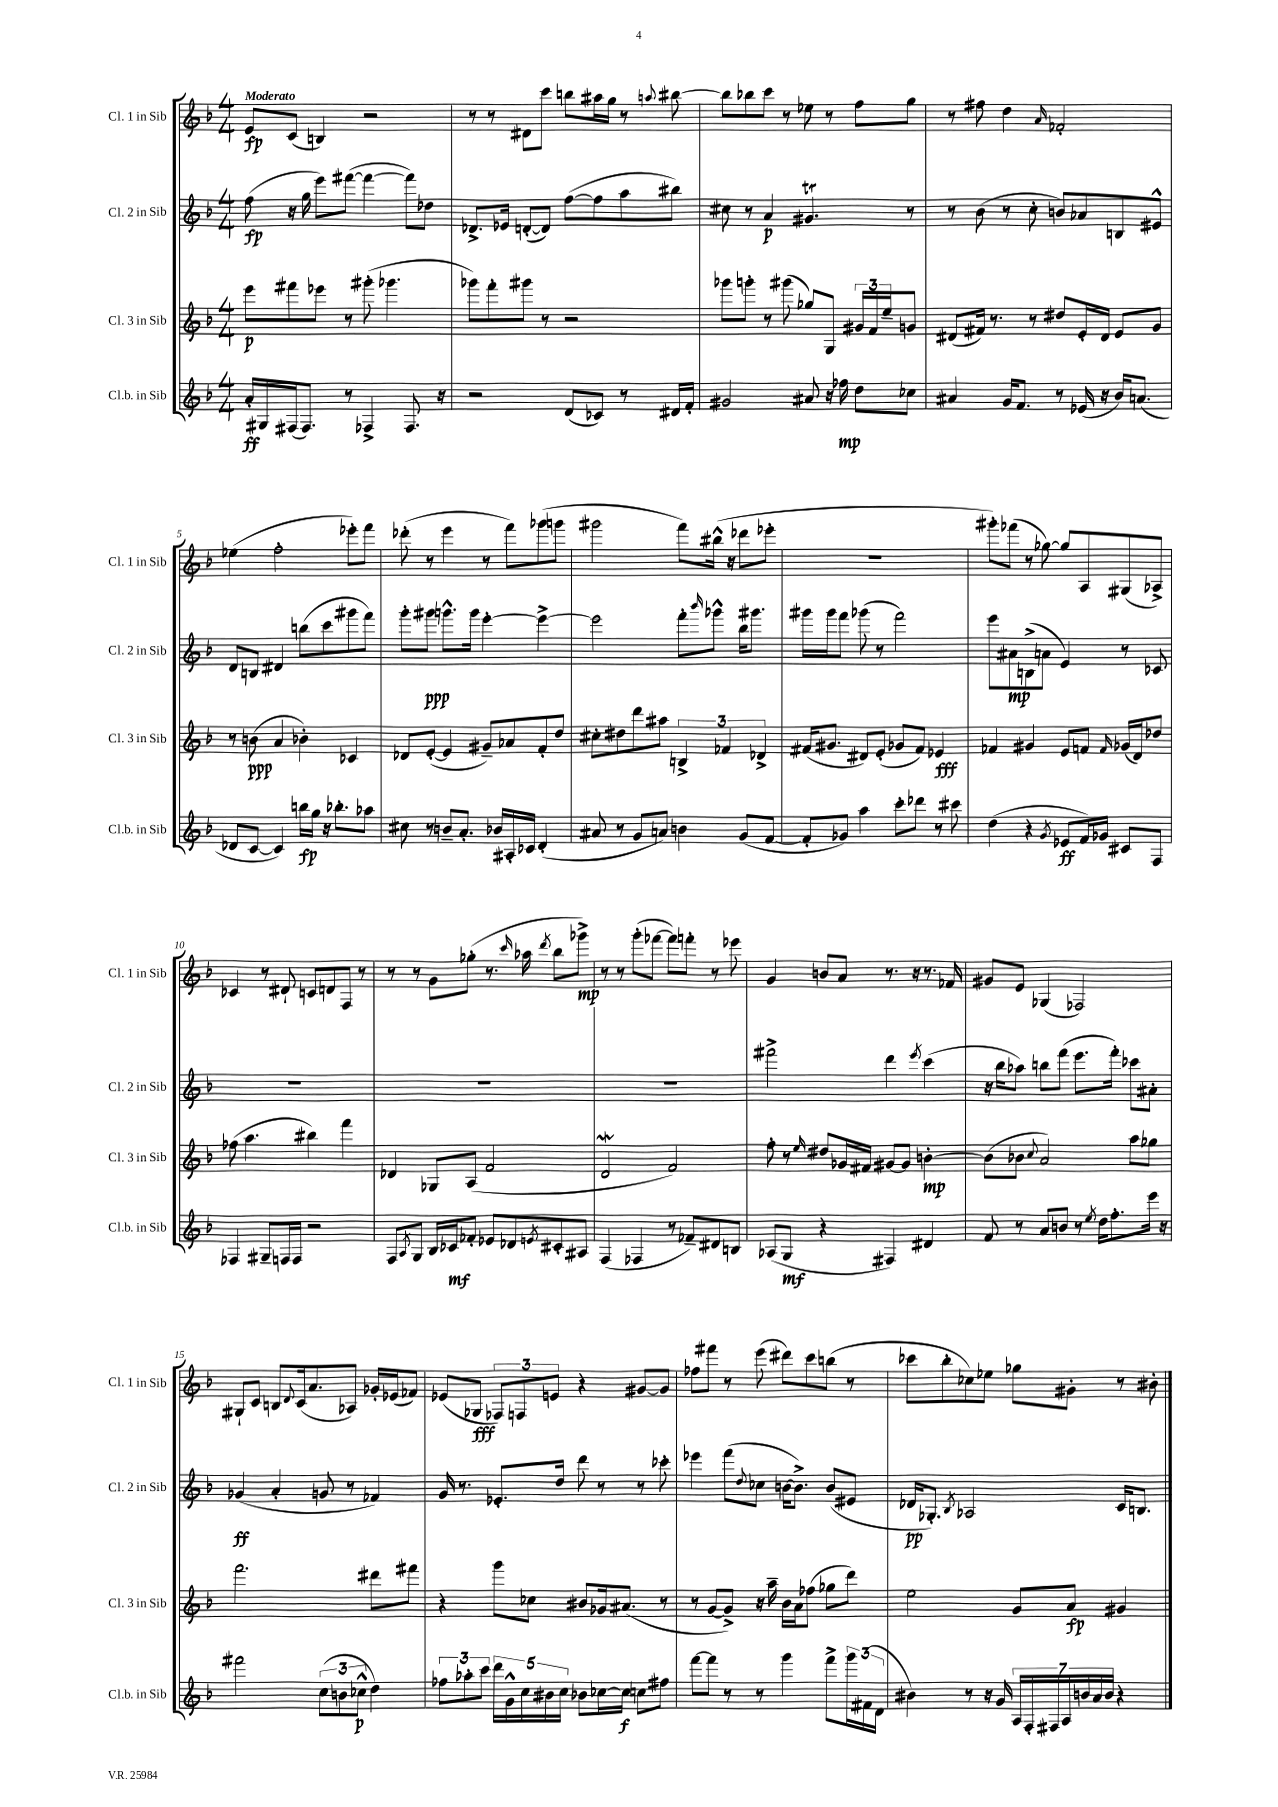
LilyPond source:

<<
\new StaffGroup <<
\new Staff = "s0" \with { instrumentName = "Cl. 1 in Sib" shortInstrumentName = "Cl. 1 in Sib" } {
    \clef treble \key f \major \numericTimeSignature \time 4/4 \tempo "Moderato"
    e'8\fp c'8( b4) r2 |
    r8 r8 dis'8 c'''8 b''8 ais''16 g''16 r8 \appoggiatura { a''8 } bis''8~ |
    bis''8 bes''8 c'''8 r8 ees''8 r8 f''8 g''8 |
    r8 fis''8 d''4 \grace { a'16 } fes'2-. |
    ees''4( f''2-. ees'''8-.) f'''8 |
    des'''8-.( r8 e'''4 r8 f'''8) ges'''8( g'''8 |
    gis'''2 f'''8) bis''16-^( r16 des'''8 ees'''8-. |
    R1 |
    gis'''8-.) fes'''8( r8 ges''8~) ges''8 a8 gis8( aes8->) |
    ces'4 r8 dis'8-! c'8 d'8 f8 r8 |
    r8 r8 g'8 ges''8-.( r8. \grace { c'''16 } aes''16 \acciaccatura { d'''8 } bes''8 ges'''8->\mp) |
    r8 r8 g'''8-.( fes'''8~ fes'''8) f'''8-. r8 ees'''8 |
    g'4 b'8 a'8 r8. r16 r8. fes'16 |
    gis'8 e'8 ges4( fes2) |
    gis8-! c'8 b8 \appoggiatura { d'8 } c'16( a'8. aes8) ges'16-. ees'16( fes'8) |
    ees'8( ges8\fff \tuplet 3/2 { fes8) f8 e'8 } r4 gis'8~ gis'8 |
    fes''8 fis'''8 r8 e'''8( dis'''8) c'''8 b''8( r8 |
    ces'''8 bes''8-. ces''8) ees''8 ges''8 gis'8-. r8 bis'8-. \bar "|." |
}
\new Staff = "s1" \with { instrumentName = "Cl. 2 in Sib" shortInstrumentName = "Cl. 2 in Sib" } {
    \clef treble \key f \major \numericTimeSignature \time 4/4
    f''8\fp( r16 g''16 e'''8) fis'''8~( fis'''4~ fis'''8) des''8 |
    des'8.-> ees'16 d'8~-.( d'8) f''8~( f''8 a''8 bis''8) |
    cis''8 r8 a'4\p gis'4.\trill r8 |
    r8 bes'8( r8 c''8-. b'8) aes'8 b8 eis'8-^ |
    d'8 b8 dis'4 b''8( c'''8 gis'''8 f'''8) |
    g'''8-. gis'''8\ppp g'''8.-^ g'''16 e'''4~-. e'''4~-> |
    e'''2 f'''8-. \grace { bes'''16 } ges'''8-^ bes''16 gis'''8. |
    gis'''16 gis'''16 f'''8 ges'''8( r8 f'''2) |
    e'''8 ais'8\mp b8->( a'8 e'4) r8 ces'8 |
    R1 |
    R1 |
    R1 |
    fis'''2-> d'''4 \acciaccatura { e'''8 } c'''4( |
    r16 bes''16 aes''8) b''8 f'''8( e'''8. f'''16-.) ces'''8 ais'8-. |
    ges'4\ff( a'4-. g'8 r8 fes'4) |
    g'16 r8. ees'8.-. d''16 d'''8 r8 r8 ces'''8-. |
    ees'''4 f'''8( \appoggiatura { d''8 } ces''8 b'16~ b'8.->) b'8( eis'8 |
    des'16\pp ges8.-.) \acciaccatura { bes8 } aes2 c'16 b8. \bar "|." |
}
\new Staff = "s2" \with { instrumentName = "Cl. 3 in Sib" shortInstrumentName = "Cl. 3 in Sib" } {
    \clef treble \key f \major \numericTimeSignature \time 4/4
    e'''8\p fis'''8 ees'''8 r8 gis'''8-.( ges'''4. |
    ges'''8) f'''8-. gis'''8 r8 r2 |
    ges'''8 g'''8-. r8 gis'''8( ges''8) g8 \tuplet 3/2 { gis'16 f'16 e''16-- } g'8 |
    dis'8( fis'16) r8. r8 dis''8 e'16-. dis'16 e'8 g'8 |
    r8 b'8\ppp( a'4 bes'4-.) ces'4 |
    des'8 e'8~-.( e'4 gis'8--) aes'8 f'8-. d''8 |
    cis''8-. dis''8 d'''8 ais''8 \tuplet 3/2 { b4-> fes'4 des'4-> } |
    fis'16( gis'8. dis'8) e'8-.( ges'8 fis'8) ees'4\fff |
    fes'4 gis'4 e'8 f'8 \grace { f'16 } ges'16( d'16) des''8 |
    fes''8( a''4. bis''4) f'''4 |
    des'4 ges8 a8( f'2 |
    d'2\mordent f'2) |
    f''8-. r8 \grace { e''16 } dis''8 ges'16 fis'16 gis'8~ gis'8 b'4~-.\mp |
    b'8( bes'8 \appoggiatura { c''8 } a'2) a''8 ges''8 |
    f'''2. dis'''8 fis'''8 |
    r4 g'''8 ces''8 bis'8 ges'16 ais'8.( r8 |
    r8 g'8~ g'8->) r16 a''16-- bes'16 a'16 fes''8( ges''8 d'''8) |
    e''2 g'8 a'8\fp gis'4 \bar "|." |
}
\new Staff = "s3" \with { instrumentName = "Cl.b. in Sib" shortInstrumentName = "Cl.b. in Sib" } {
    \clef treble \key f \major \numericTimeSignature \time 4/4
    a'16-.\ff gis16 fis16( fis8.) r8 fes4-> fes8. r16 |
    r2 d'8( ces'8) r8 dis'16 f'16-. |
    gis'2 ais'8 r16 fes''16\mp d''8 ces''8 |
    ais'4 g'16 f'8. r8 ees'16( r16 bes'16) a'8.( |
    des'8 c'8~ c'4) b''16\fp g''16 r16 bes''8.-. aes''8 |
    cis''8 r8 b'8-- a'8.-. bes'16 ais16-. ces'16 d'4-.( |
    ais'8 r8 g'8 a'8) b'4 g'8( f'8~ |
    f'8-. ges'8) a''4 c'''8-. des'''8 r8 cis'''8 |
    d''4( r4 \acciaccatura { g'8 } ees'8\ff f'16) ges'16 cis'8 f8 |
    fes4 gis8-- f16 f16 r2 |
    f8 \acciaccatura { a8 } g8 bes16 ces'16\mf fes'8-. ees'8 des'8 \acciaccatura { e'8 } cis'8-. ais8 |
    f4( fes4 r8 fes'8--) dis'8 b8 |
    aes8( g8\mf r4 fis4) dis'4 |
    f'8 r8 a'8 b'8 r8 \acciaccatura { e''8 } d''16 f''8.-. e'''16 r16 |
    fis'''2 \tuplet 3/2 { c''8( b'8 ces''8-^\p } d''4) |
    \tuplet 3/2 { fes''8 aes''8-. c'''8 } \tuplet 5/4 { d'''16 g'16-^ c''16 bis'16 c''16 } bes'8 ces''16~ ces''16\f c''8 fis''8 |
    f'''8~ f'''8 r8 r8 g'''4 f'''8-> \tuplet 3/2 { g'''16 fis'16( d'16 } |
    bis'4) r8 r16 g'16 \tuplet 7/4 { a16 f16-. fis16 a16 b'16 a'16 b'16 } r4 \bar "|." |
}
>>
>>
